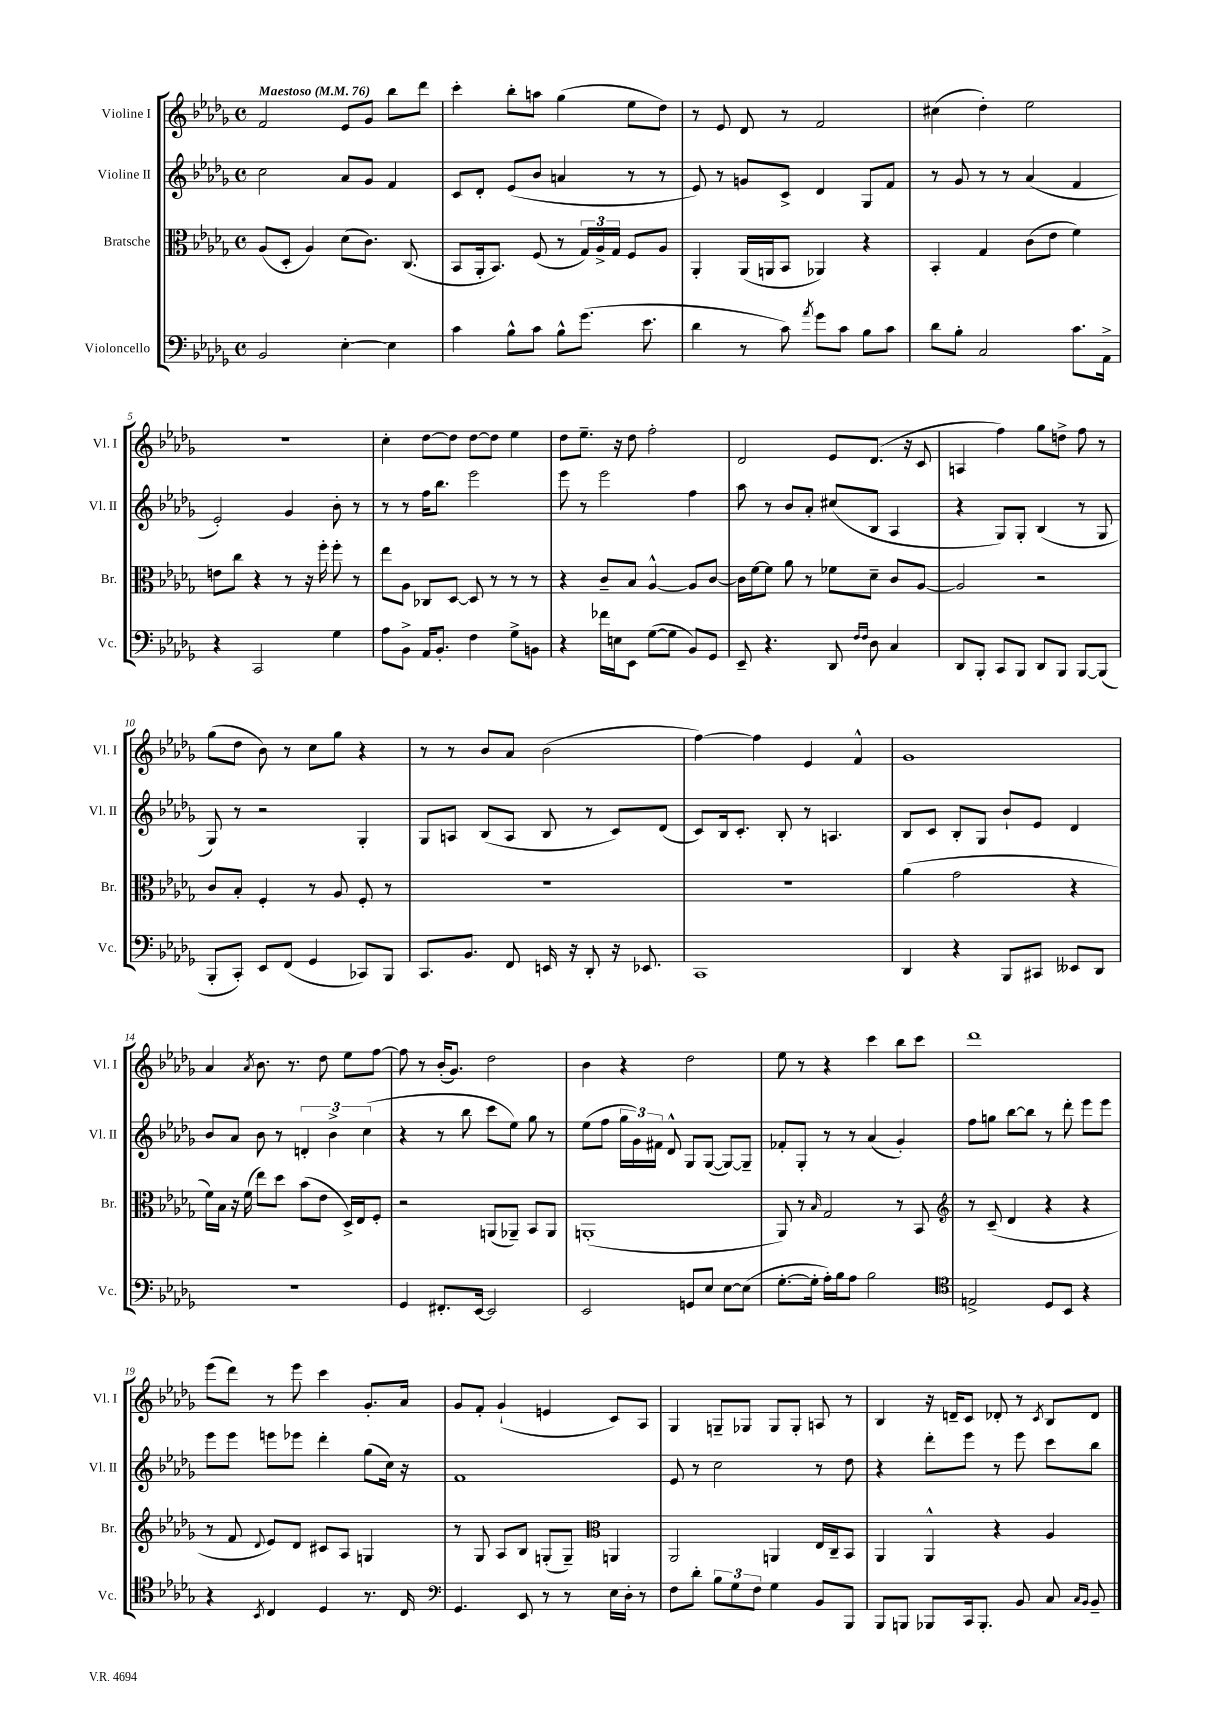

**kern	**kern	**kern	**kern
*staff4	*staff3	*staff2	*staff1
*clefF4	*clefC3	*clefG2	*clefG2
*k[b-e-a-d-g-]	*k[b-e-a-d-g-]	*k[b-e-a-d-g-]	*k[b-e-a-d-g-]
*M4/4	*M4/4	*M4/4	*M4/4
*met(c)	*met(c)	*met(c)	*met(c)
*MM76	*MM76	*MM76	*MM76
2BB-	(8A-	2cc	2f
.	8D-'	.	.
.	4A-)	.	.
[4E-'	(8d-	8a-	8e-
.	8.c)	8g-	8g-
4E-]	.	4f	8bb-
.	(8.C	.	.
.	.	.	8ddd-
=	=	=	=
4c	8BB-	8c	4ccc'
.	16AA-'	8d-'	.
.	8.BB-)	.	.
8B-^^	.	(8e-	8bb-'
8c	(8F	8b-	8aa
8B-^^	8r	4a	(4gg-
(8.g-	24G-)	.	.
.	24A-^	.	.
.	24G-	.	.
.	8F	8r	8ee-
8.e-	.	.	.
.	8A-	8r	8dd-)
=	=	=	=
4d-	4AA-'	8e-)	8r
.	.	8r	8e-
8r	(16AA-	8g	8d-
.	16AA	.	.
8c)	8BB-	8c^	8r
8qa-	.	.	.
8g-	4AA-)	4d-	2f
8c	.	.	.
8B-	4r	8G-	.
8c	.	8f	.
=	=	=	=
8d-	4BB-'	8r	(4cc#
8B-'	.	8g-	.
2C	4G-	8r	4dd-')
.	.	8r	.
.	(8c	(4a-	2ee-
.	8e-	.	.
8.c	4f)	4f	.
16AA-^	.	.	.
=	=	=	=
4r	8e	2e-')	1r
.	8cc	.	.
2CC	4r	.	.
.	8r	4g-	.
.	16r	.	.
.	16ff'	.	.
4G-	8ff'	8b-'	.
.	8r	8r	.
=	=	=	=
8A-	8ee-	8r	4cc'
8BB-^	8A-	8r	.
16AA-	8C-	16ff	[8dd-
8.BB-'	.	8.bb-	.
.	[8D-	.	8dd-]
4F	8D-]	2eee-	[8dd-
.	8r	.	8dd-]
8G-^	8r	.	4ee-
8BB	8r	.	.
=	=	=	=
4r	4r	8eee-	8dd-
.	.	8r	8.ee-~
16f-	8c~	2eee-	.
16E	.	.	16r
8EE-	8B-	.	8dd-
([8G-	[4A-^^	.	2ff'
8G-]	.	.	.
8BB-)	8A-]	4ff	.
8GG-	[8c	.	.
=	=	=	=
8EE-~	16c]	8aa-	2d-
.	[16f	.	.
4.r	8f]	8r	.
.	8a-	8b-	.
.	8r	8a-'	.
8DD-	8f-	(8cc#	8e-
16qqF	.	.	.
16qqF	.	.	.
8D-	8d-~	8B-	(8.d-
4C	8c	4A-	.
.	.	.	16r
.	[8A-	.	8c
=	=	=	=
8DD-	2A-]	4r	4A
8BBB-'	.	.	.
8CC	.	8G-)	4ff)
8BBB-	.	8G-'	.
8DD-	2r	(4B-	8gg-
8BBB-	.	.	8dd^
[8BBB-	.	8r	8ff
(8BBB-]	.	8G-	8r
=	=	=	=
8BBB-'	8c	8G-)	(8gg-
8CC')	8B-'	8r	8dd-
8EE-	4F'	2r	8b-)
(8FF	.	.	8r
4GG-	8r	.	8cc
.	8A-	.	8gg-
8CC-)	8F'	4G-'	4r
8BBB-	8r	.	.
=	=	=	=
8.CC	1r	8G-	8r
.	.	8A	8r
8.BB-	.	.	.
.	.	(8B-	8b-
8FF	.	8A	8a-
16EE	.	8B-	(2b-
16r	.	.	.
8DD-'	.	8r	.
16r	.	8c)	.
8.EE-	.	.	.
.	.	(8d-	.
=	=	=	=
1CC	1r	8c)	[4ff)
.	.	16B-	.
.	.	8.c'	.
.	.	.	4ff]
.	.	8B-'	.
.	.	8r	4e-
.	.	4.A	.
.	.	.	4f^^
=	=	=	=
4DD-	(4a-	8B-	1g-
.	.	8c	.
4r	2g-	8B-'	.
.	.	8G-	.
8BBB-	.	8b-`	.
8CC#	.	8e-	.
8EE--	4r	4d-	.
8DD-	.	.	.
=	=	=	=
1r	16f)	8b-	4a-
.	16B-	.	.
.	16r	8a-	.
.	(16f	.	.
.	.	.	8qa-
.	8ee-)	8b-	8.b-
.	8dd-	8r	.
.	.	.	8.r
.	(8b-	6d'	.
.	8e-	.	8dd-
.	.	6b-^	.
.	16D-^)	.	8ee-
.	16E-	.	.
.	.	(6cc	.
.	8F'	.	[8ff
=	=	=	=
4GG-	2r	4r	8ff]
.	.	.	8r
8.FF#'	.	8r	(16b-'
.	.	.	8.g-)
.	.	8bb-	.
[16EE-	.	.	.
2EE-]	(8AA	8ccc	2dd-
.	8AA-~)	8ee-)	.
.	8BB-	8gg-	.
.	8AA-	8r	.
=	=	=	=
2EE-	(1AA'	(8ee-	4b-
.	.	8ff	.
.	.	24gg-	4r
.	.	24g-)	.
.	.	24f#	.
.	.	8d-^^	.
8GG	.	8G-	2dd-
8E-	.	([8G-	.
[8E-	.	8G-_)	.
(8E-]	.	8G-~]	.
=	=	=	=
[8.G-'	8AA-)	8f-'	8ee-
.	8r	8G-'	8r
16G-']	.	.	.
.	16qqB-	.	.
16A-')	2G-	8r	4r
16B-	.	.	.
8A-	.	8r	.
2B-	.	(4a-	4ccc
.	8r	4g-')	8bb-
.	8BB-	.	8ccc
=	=	=	=
*clefC4	*clefG2	*	*
2E^	8r	8ff	1ddd-
.	(8c~	8gg	.
.	4d-	[8bb-	.
.	.	8bb-]	.
8D-	4r	8r	.
8BB-	.	8ddd-'	.
4r	4r	8eee-	.
.	.	8eee-	.
=	=	=	=
4r	8r	8eee-	(8eee-
.	8f	8eee-	8ddd-)
8qBB-	8qqd-	.	.
4C	8e-)	8eee	8r
.	8d-	8eee-	8eee-
4D-	8c#	4ddd-'	4ccc
.	8A-	.	.
8.r	4G	(8gg-	8.g-'
.	.	16cc)	.
16C	.	16r	16a-
=	=	=	=
*clefF4	*	*	*
4.GG-	8r	1f	8g-
.	8G-	.	8f'
.	8A-	.	(4g-`
8EE-	8B-	.	.
8r	(8G'	.	4e
8r	8G~)	.	.
*	*clefC3	*	*
16E-	4AA	.	8c)
16D-'	.	.	.
8r	.	.	8A-
=	=	=	=
8F	2AA-	8e-	4G-
8d-'	.	8r	.
12B-	.	2cc	8G~
12G-	.	.	.
.	.	.	8G-
12F	.	.	.
4G-	4AA	.	8G-
.	.	.	8G-'
8BB-	16E-	8r	8A
.	16C~	.	.
8BBB-	8BB-	8dd-	8r
=	=	=	=
8BBB-	4AA-	4r	4B-
8BBB	.	.	.
8BBB-	4AA-^^	8ddd-'	16r
.	.	.	16d~
16CC	.	8eee-	8c
8.BBB-'	.	.	.
.	4r	8r	8d-'
8BB-	.	8eee-	8r
.	.	.	8qc
8C	4A-	8ccc	8B-
16qqC	.	.	.
16qqBB-	.	.	.
8BB-~	.	8bb-	8d-
==	==	==	==
*-	*-	*-	*-
